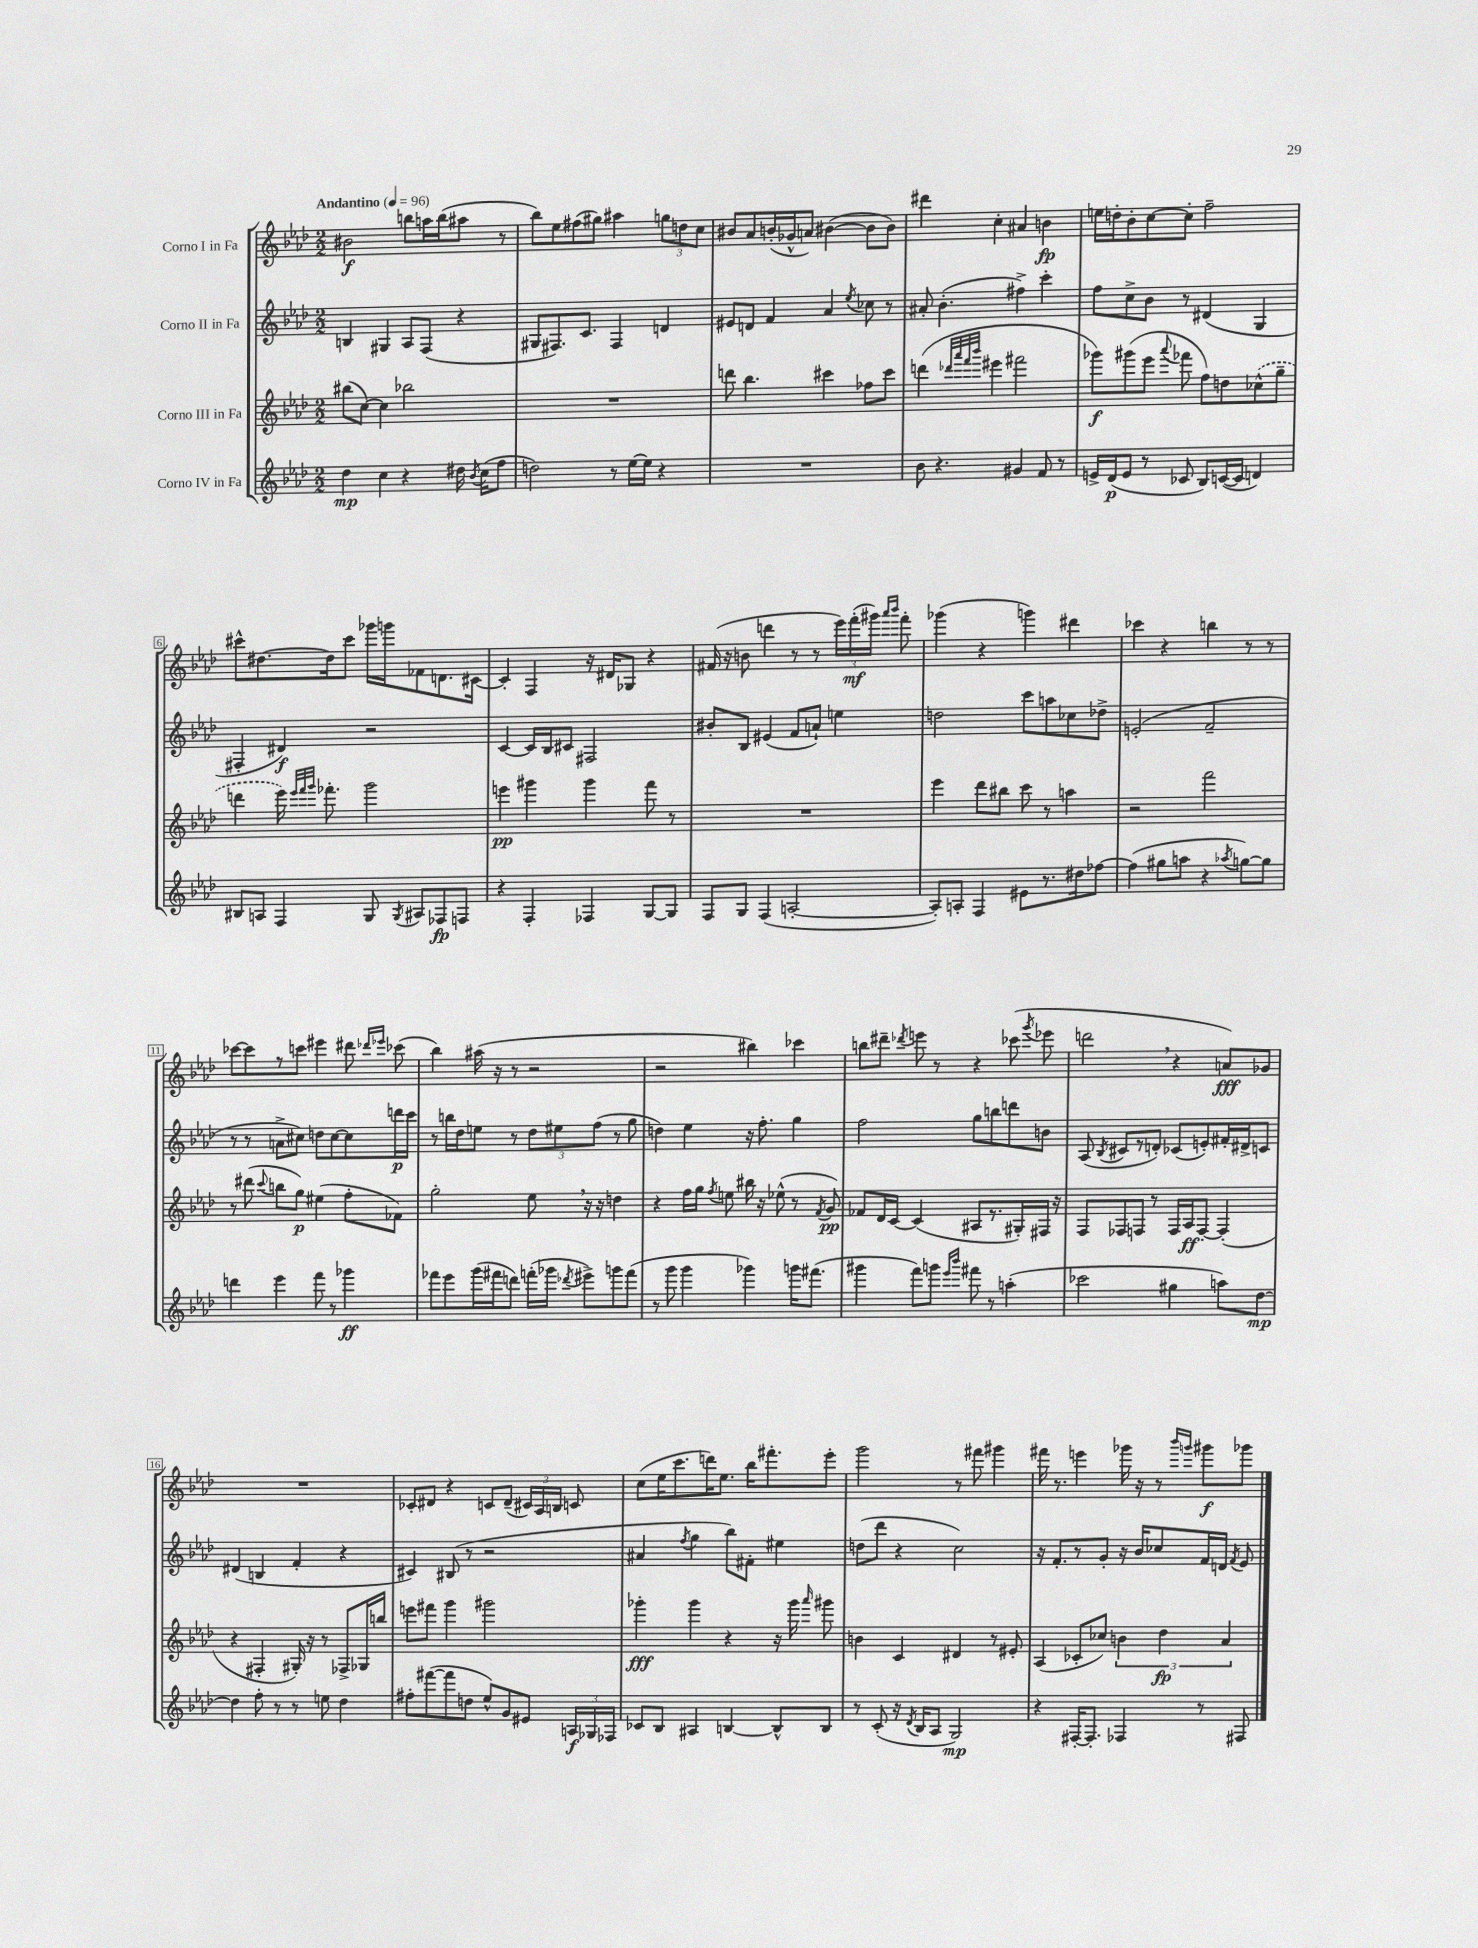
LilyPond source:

<<
\new StaffGroup <<
\new Staff = "s0" \with { instrumentName = "Corno I in Fa" } {
    \clef treble \key aes \major \numericTimeSignature \time 2/2 \tempo "Andantino" 4 = 96
    \autoBeamOff bis'2\f b''8[ a''16 b''16( ais''8] r8 |
    bes''8[) ees''8 fis''8( gis''8]) ais''4 \tuplet 3/2 { g''8[ d''8 c''8] } |
    bis'8[ aes'8 b'16-.( ges'16-^ a'8]) bis'4~( bis'8[ bis'8]) |
    dis'''4 c''4-. ais'4 b'4\fp |
    e''16[ d''16-. bes'8-. c''8~ c''8]-. f''2-- |
    cis'''8[-^ dis''8.~ dis''16 cis'''8] ges'''16[ g'''16 fes'8 d'8. cis'16]~ |
    cis'4-. f4 r16 dis'16[ ges8] r4 |
    fis'16( r16 b'8 d'''4 r8 r8 \tuplet 3/2 { ees'''16[) f'''16-.\mf( gis'''16]) } \grace { aes'''16[ bes'''16] } f'''8-. |
    ges'''4( r4 g'''4) dis'''4 |
    ces'''4 r4 b''4 r8 r8 |
    ces'''8[~ ces'''8 r8 c'''8] eis'''4 dis'''8 \grace { des'''16[ ees'''16] } ces'''8( |
    bes''4) ais''16( r16 r8 r2 |
    r2 bis''4) ces'''4 |
    b''8[ dis'''8]-- \acciaccatura { des'''8 } e'''8 r8 r4 ces'''8( \acciaccatura { g'''8 } ees'''8 |
    d'''2 \breathe r4 a'8[\fff) ges'8] |
    R1 |
    ces'8[-. dis'8] r4 c'8[ dis'8]--( \tuplet 3/2 { cis'16[) aes16 b16] } c'8 |
    c''8[( ees''16 c'''8. d'''16) ees''8.] bes''16[ fis'''8.-. ees'''8]-. |
    g'''2 r8 fis'''8 gis'''4 |
    fis'''16 r8. e'''4 ges'''16 r16 r8 \grace { bes'''16[ g'''16] } gis'''8[\f ges'''8] \bar "|." |
}
\new Staff = "s1" \with { instrumentName = "Corno II in Fa" } {
    \clef treble \key aes \major \numericTimeSignature \time 2/2
    \autoBeamOff b4 gis4 aes8[ f8]( r4 |
    gis8[ fis8.) c'8.] fis4 d'4 |
    eis'8[ d'8] f'4 aes'4 \acciaccatura { ees''8 } ces''8 r8 |
    ais'8-. bes'4.-.( fis''4->) c'''4-. |
    f''8[ c''8-> bes'8] r8 dis'4( g4 |
    fis4-. dis'4\f) r2 |
    c'4~ c'16[ bes16 cis'8] fis2 |
    bis'8[-. bes8] eis'4( f'8[ a'8]-!) e''4 |
    d''2 c'''8[ a''8 ces''8 des''8]-> |
    e'2-.( f'2-- |
    r8 r8 a'8[-> cis''8]) d''8[ cis''8~ cis''8 d'''16\p c'''16] |
    r8 b''16[ des''16 e''8] r8 \tuplet 3/2 { des''8[ eis''8 f''8]( } r8 g''8 |
    d''4) ees''4 r16 f''8.-. g''4 |
    f''2 g''8[ b''8 d'''8 b'8] |
    aes8( \acciaccatura { bes8 } cis'8[ r8 d'8]-.) ces'8[( e'8-.) fis'16-. dis'16-> c'8] |
    dis'4( b4 f'4-. r4 |
    cis'4) bis8( r8 r2 |
    ais'4 \acciaccatura { f''8 } g''4 bes''8[) fis'8]-. eis''4 |
    d''8[( des'''8] r4 c''2) |
    r16 f'8.[-. r8 g'8]-. r16 bes'16[ ces''8 f'16 d'16] \acciaccatura { f'8 } ees'8 \bar "|." |
}
\new Staff = "s2" \with { instrumentName = "Corno III in Fa" } {
    \clef treble \key aes \major \numericTimeSignature \time 2/2
    \autoBeamOff bis''8[( c''8]~) c''4 bes''2 |
    R1 |
    d'''8 bes''4. cis'''4 fes''8[ cis'''8] |
    d'''4( \grace { des'''32[ aes'''32 f'''32 bes'''32] } eis'''4 fis'''2 |
    ges'''8[\f) gis'''8( ees'''8] \appoggiatura { aes'''8 } fes'''8 f''8[) d''8 \once \slurDashed ces''8-^( g''8]-- |
    d'''4 ees'''16) \grace { ees'''32[ f'''32 g'''32] } fes'''8.-. g'''2 |
    e'''4\pp gis'''4 gis'''4 f'''8 r8 |
    R1 |
    ees'''4 des'''8[ bis''8] c'''8 r8 a''4 |
    r2 f'''2 |
    r8 dis'''8( \appoggiatura { c'''8 } b''8[ g''8]\p) eis''4( f''8[-. fes'8]) |
    g''2-. ees''8 \breathe r16 r16 d''4 |
    r4 f''16[ g''16] \acciaccatura { f''8 } e''8 bis''16 r16 ees''8-^( r8 \acciaccatura { f'8 } g'8\pp) |
    fes'8[ des'16 c'16]~ c'4( ais8[ r8. gis16-.) fis16] r16 |
    f8[ fes8 f8] r8 f16[ aes16\ff f8]~-. f4-.( |
    r4 fis4-. gis16-.) r16 r8 fes8[-> ges16 b''16] |
    e'''8[ fis'''8] g'''4 gis'''2 |
    ges'''4-.\fff ges'''4 r4 r16 ges'''16 \grace { aes'''16 } gis'''8 |
    b'4 c'4 dis'4 r8 eis'8-. |
    aes4( ces'8[-. ces''8]) \tuplet 3/2 { b'4 des''4\fp aes'4 } \bar "|." |
}
\new Staff = "s3" \with { instrumentName = "Corno IV in Fa" } {
    \clef treble \key aes \major \numericTimeSignature \time 2/2
    \autoBeamOff des''4\mp c''4 r4 dis''16 \acciaccatura { bes'8 } c''16[( f''8] |
    d''2) r8 ees''16[~ ees''16] r4 |
    R1 |
    bes'8 r4. gis'4 f'8 r8 |
    e'16[-> des'16\p( e'8] r8 ces'8 bes8[) c'16~( c'16] d'4) |
    bis8[ a8] f4 g8 \acciaccatura { g8 } ais8[ fes8\fp f8] |
    r4 f4-. fes4 g8[~ g8] |
    f8[ g8] f4( a2~-. |
    a8[-.) a8]-. f4 eis'8[ r8. dis''16 fes''8]~ |
    fes''4( gis''8[ a''8] r4 \acciaccatura { aes''8 } g''8[~) g''8] |
    d'''4 ees'''4 f'''8 r8 ges'''4\ff |
    fes'''8[ ees'''8 g'''16( fis'''16 d'''8]) f'''16[-.( ges'''16] \acciaccatura { des'''8 } eis'''8[->) g'''8 f'''8]( |
    r8 g'''8 g'''4 ges'''4) g'''16[ fis'''8.]( |
    gis'''4 f'''8[) g'''8] \grace { ees'''16[ bes'''16] } fis'''8 r8 a''4-.( |
    ces'''2 gis''4 a''8[) des''8]~\mp |
    des''4 f''8-. r8 r8 e''8 des''4 |
    fis''8[-. fis'''8~( fis'''8 d''8] ees''8[-^) g'8 eis'8] \tuplet 3/2 { a16[\f ges16 fes16] } |
    ces'8[ bes8] ais4 b4~ b8[-^ b8] |
    r8 c'8-.( r16 \acciaccatura { des'8 } bes16[ aes8] g2\mp) |
    r4 fis16[~-. fis8.]-. fes4 r8 fis8 \bar "|." |
}
>>
>>
\layout { \context { \Score \override BarNumber.stencil = #(make-stencil-boxer 0.1 0.3 ly:text-interface::print) } }
